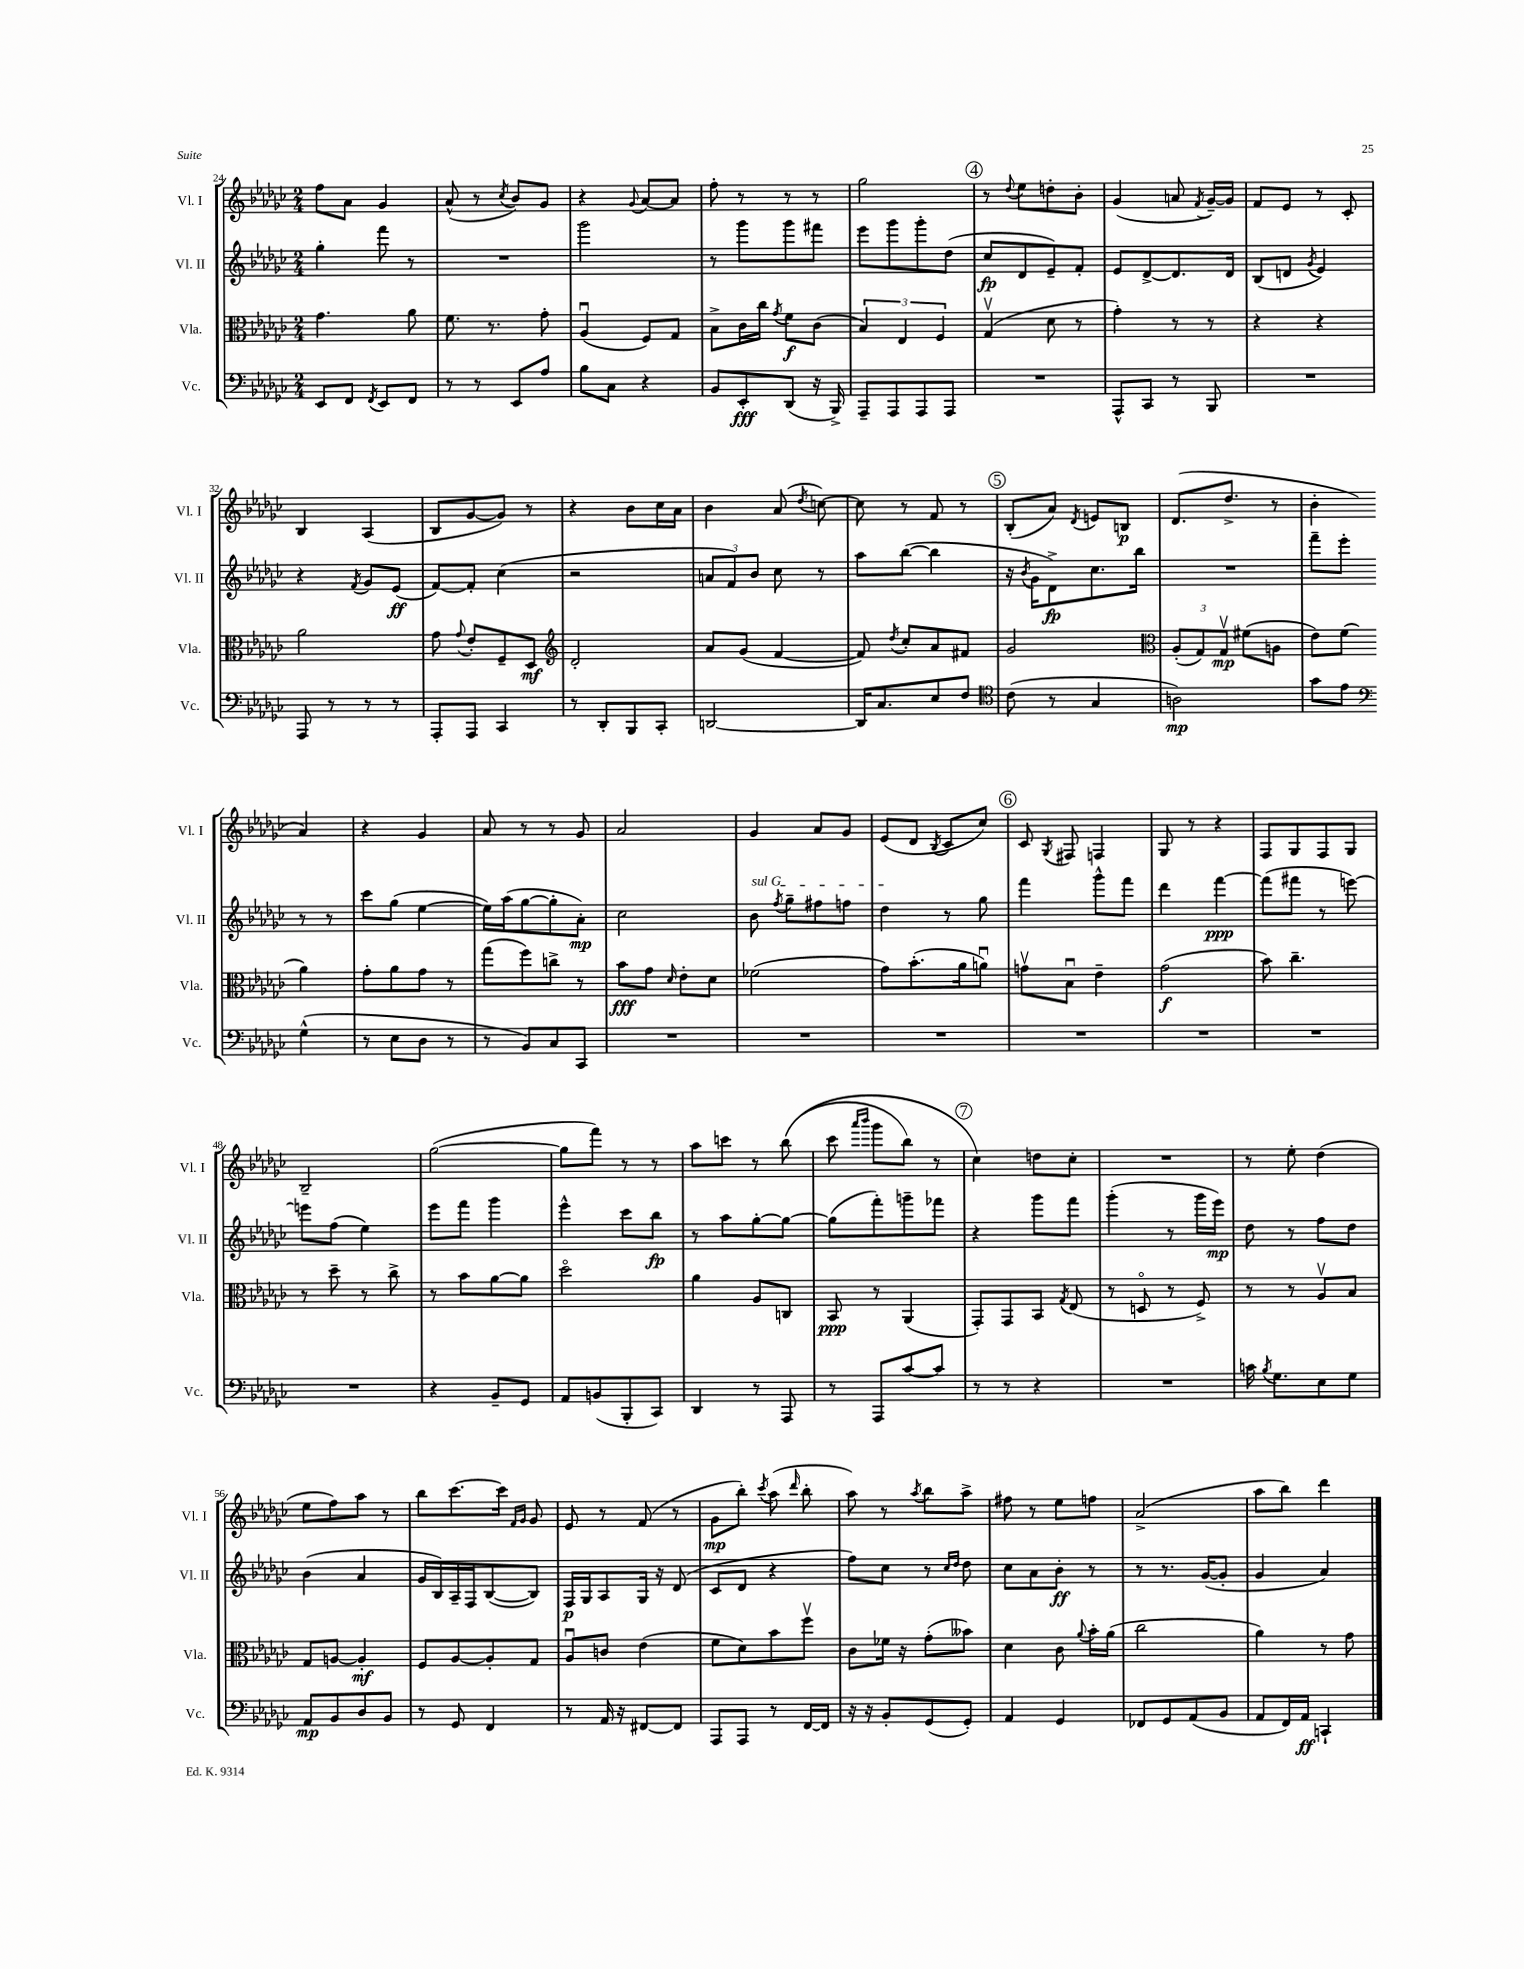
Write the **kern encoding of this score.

**kern	**kern	**kern	**kern
*staff4	*staff3	*staff2	*staff1
*clefF4	*clefC3	*clefG2	*clefG2
*k[b-e-a-d-g-c-]	*k[b-e-a-d-g-c-]	*k[b-e-a-d-g-c-]	*k[b-e-a-d-g-c-]
*M2/4	*M2/4	*M2/4	*M2/4
8EE-	4.g-	4gg-'	8ff
8FF	.	.	8a-
8qFF	.	.	.
8EE-	.	8fff	4g-
8FF	8a-	8r	.
=	=	=	=
8r	8.f	2r	(8a-^^
8r	.	.	8r
.	8.r	.	.
.	.	.	8qcc-
8EE-	.	.	8b-)
8A-	8g-'	.	8g-
=	=	=	=
8B-	(4A-u	2ggg-	4r
8C-	.	.	.
.	.	.	8qqg-
4r	8F)	.	[8a-
.	8G-	.	8a-]
=	=	=	=
8BB-	8B-^	8r	8ff'
8EE-'	16c-	8ggg-	8r
.	16cc-	.	.
.	8qg-	.	.
(8DD-	8f	8ggg-	8r
16r	(8c-	8fff#	8r
16BBB-^)	.	.	.
=	=	=	=
8AAA-~	6B-)	8eee-	2gg-
8AAA-	.	8ggg-	.
.	6E-	.	.
8AAA-	.	8ggg-'	.
.	6F	.	.
8AAA-	.	(8dd-	.
=	=	=	=
2r	(4G-v	8cc-	8r
.	.	.	8qqdd-
.	.	8d-	8ee-
.	8d-	8e-~)	8dd'
.	8r	8f'	8b-'
=	=	=	=
8AAA-^^	4g-')	8e-	(4g-
8CC-	.	[8d-^	.
8r	8r	8.d-]	8a
.	.	.	8qf
8BBB-	8r	.	[16g-~)
.	.	16d-	16g-]
=	=	=	=
2r	4r	(8B-	8f
.	.	8d	8e-
.	.	8qg-	.
.	4r	4e-)	8r
.	.	.	8c-'
=	=	=	=
8AAA-	2a-	4r	4B-
8r	.	.	.
.	.	8qf	.
8r	.	8g-	(4A-
8r	.	(8e-	.
=	=	=	=
8AAA-'	8g-	[8f)	8B-
.	8qqg-	.	.
8AAA-	8e-'	8f']	[8g-
4CC-	8F~	(4cc-	8g-])
.	8D-	.	8r
=	=	=	=
*	*clefG2	*	*
8r	2d-'	2r	4r
8DD-'	.	.	.
8BBB-	.	.	8b-
8CC-'	.	.	16cc-
.	.	.	16a-
=	=	=	=
[2DD	8a-	12a	4b-
.	.	12f)	.
.	(8g-	.	.
.	.	12b-	.
.	[4f	8cc-	(8a-
.	.	.	8qdd-
.	.	8r	[8cc)
=	=	=	=
16DD]	8f])	8aa-	8cc]
8.C-	.	.	.
.	8qdd-	.	.
.	8cc-'	([8bb-	8r
8E-	8a-	4bb-]	8f
8F	8f#	.	8r
=	=	=	=
*clefC4	*	*	*
(8c-	2g-	16r	(8B-'
.	.	8qb-	.
.	.	16g-	.
8r	.	8d-^)	8a-)
.	.	.	8qd-
4G-	.	8.cc-	8e
.	.	.	8B
.	.	16bb-	.
=	=	=	=
*	*clefC3	*	*
2A)	(12A-'	2r	(8.d-
.	12G-)	.	.
.	12G-v	.	.
.	.	.	8.dd-^
.	(8f#	.	.
.	8A	.	8r
=	=	=	=
8g-	8e-)	8fff~	4b-'
8e-	(8f	8eee-'	.
*clefF4	*	*	*
(4G-^^	4a-)	8r	4a-)
.	.	8r	.
=	=	=	=
8r	8g-'	8ccc-	4r
8E-	8a-	(8gg-	.
8D-	8g-	[4ee-	4g-
8r	8r	.	.
=	=	=	=
8r	(8gg-	16ee-])	8a-
.	.	(16aa-	.
8BB-)	8ff)	[8gg-	8r
8C-	8cc^	8gg-']	8r
8CC-	8r	8a-')	8g-
=	=	=	=
2r	8b-	2cc-	2a-
.	8g-	.	.
.	16qqd-	.	.
.	8e-'	.	.
.	8d-	.	.
=	=	=	=
2r	(2f-	8b-	4g-
.	.	8qff	.
.	.	8gg-~	.
.	.	8ff#	8a-
.	.	8ff	8g-
=	=	=	=
2r	8g-)	4dd-	(8e-
.	(8.b-'	.	8d-
.	.	.	8qB-
.	.	8r	8c-
.	16a-	.	.
.	8au)	8gg-	8cc-)
=	=	=	=
2r	8gv	4fff	8c-
.	.	.	8qG-
.	8B-u	.	8F#
.	4e-~	8ggg-^^	4F
.	.	8fff	.
=	=	=	=
2r	(2g-	4ddd-	8G-
.	.	.	8r
.	.	[4fff	4r
=	=	=	=
2r	8b-)	(8fff]	8F
.	4.cc-~	8fff#	8G-
.	.	8r	8F
.	.	[8eee)	8G-
=	=	=	=
2r	8r	8eee]	2B-~
.	8dd-~	(8ff	.
.	8r	4ee-)	.
.	8cc-^	.	.
=	=	=	=
4r	8r	8eee-	([2gg-
.	8b-	8fff	.
8BB-~	[8a-	4ggg-	.
8GG-	8a-]	.	.
=	=	=	=
8AA-	2dd-o	4eee-^^	8gg-]
(8BB	.	.	8fff)
8BBB-'	.	8ccc-	8r
8CC-)	.	8bb-	8r
=	=	=	=
4DD-	4a-	8r	8aa-
.	.	8aa-	8ccc
8r	8A-	[8gg-'	8r
8AAA-	8C	8gg-_	&((8bb-
=	=	=	=
8r	8BB-	(8gg-]	8ccc-
.	.	.	16qqaaa-
.	.	.	16qqbbb-
8AAA-	8r	8fff')	8ggg-
[8c-	(4AA-	8ggg~	8bb-)
8c-]	.	8fff-	8r
=	=	=	=
8r	8GG-')	4r	4cc-&)
8r	8GG-	.	.
4r	8BB-	8ggg-	8dd
.	8qG-	.	.
.	(8E-	8fff	8cc-'
=	=	=	=
2r	8r	(4ggg-'	2r
.	8Do	.	.
.	8r	8r	.
.	8F^)	16ggg-	.
.	.	16eee-)	.
=	=	=	=
16c	8r	8dd-	8r
8qB-	.	.	.
8.G-	.	.	.
.	8r	8r	8ee-'
8E-	8A-v	8ff	(4dd-
8G-	8B-	8dd-	.
=	=	=	=
8AA-	8G-	(4b-	8ee-
8BB-	[8A	.	8ff)
8D-	4A']	4a-	8aa-
8BB-	.	.	8r
=	=	=	=
8r	8F	16g-	8bb-
.	.	16B-)	.
8GG-	[8A-	16A-~	[8.ccc-
.	.	16F	.
4FF	8A-']	([8B-	.
.	.	.	16ccc-]
.	.	.	16qqf
.	.	.	16qqg-
.	8G-	8B-])	8g-
=	=	=	=
8r	8A-u	16F	8e-
.	.	16G-	.
16AA-	8c	8A-	8r
16r	.	.	.
[8FF#	(4e-	16G-	(8f
.	.	16r	.
8FF#]	.	(8d-	8r
=	=	=	=
8AAA-	8f	8c-	8g-
8AAA-	8d-)	8d-	8bb-')
.	.	.	8qccc-
8r	8b-	4r	(8aa-
.	.	.	16qqddd-
[16FF	8ffv	.	8bb-'
16FF]	.	.	.
=	=	=	=
16r	8c-	8ff)	8aa-)
16r	.	.	.
8BB-'	16f-	8cc-	8r
.	16r	.	.
.	.	.	8qaa-
(8GG-	(8g-'	8r	8bb-
.	.	16qqcc-	.
.	.	16qqdd-	.
8GG-')	8b--)	8dd-	8aa-^
=	=	=	=
4AA-	4d-	8cc-	8ff#
.	.	8a-	8r
4GG-	8c-	8b-'	8ee-
.	8qqa-	.	.
.	16b-'	8r	8ff
.	(16a-	.	.
=	=	=	=
8FF-	2cc-	8r	(2a-^
8GG-	.	8.r	.
(8AA-	.	.	.
.	.	([16g-	.
8BB-	.	8g-']	.
=	=	=	=
8AA-	4a-)	4g-	8aa-
16FF)	.	.	8bb-)
16AA-	.	.	.
4CC`	8r	4a-)	4ddd-
.	8g-	.	.
==	==	==	==
*-	*-	*-	*-
